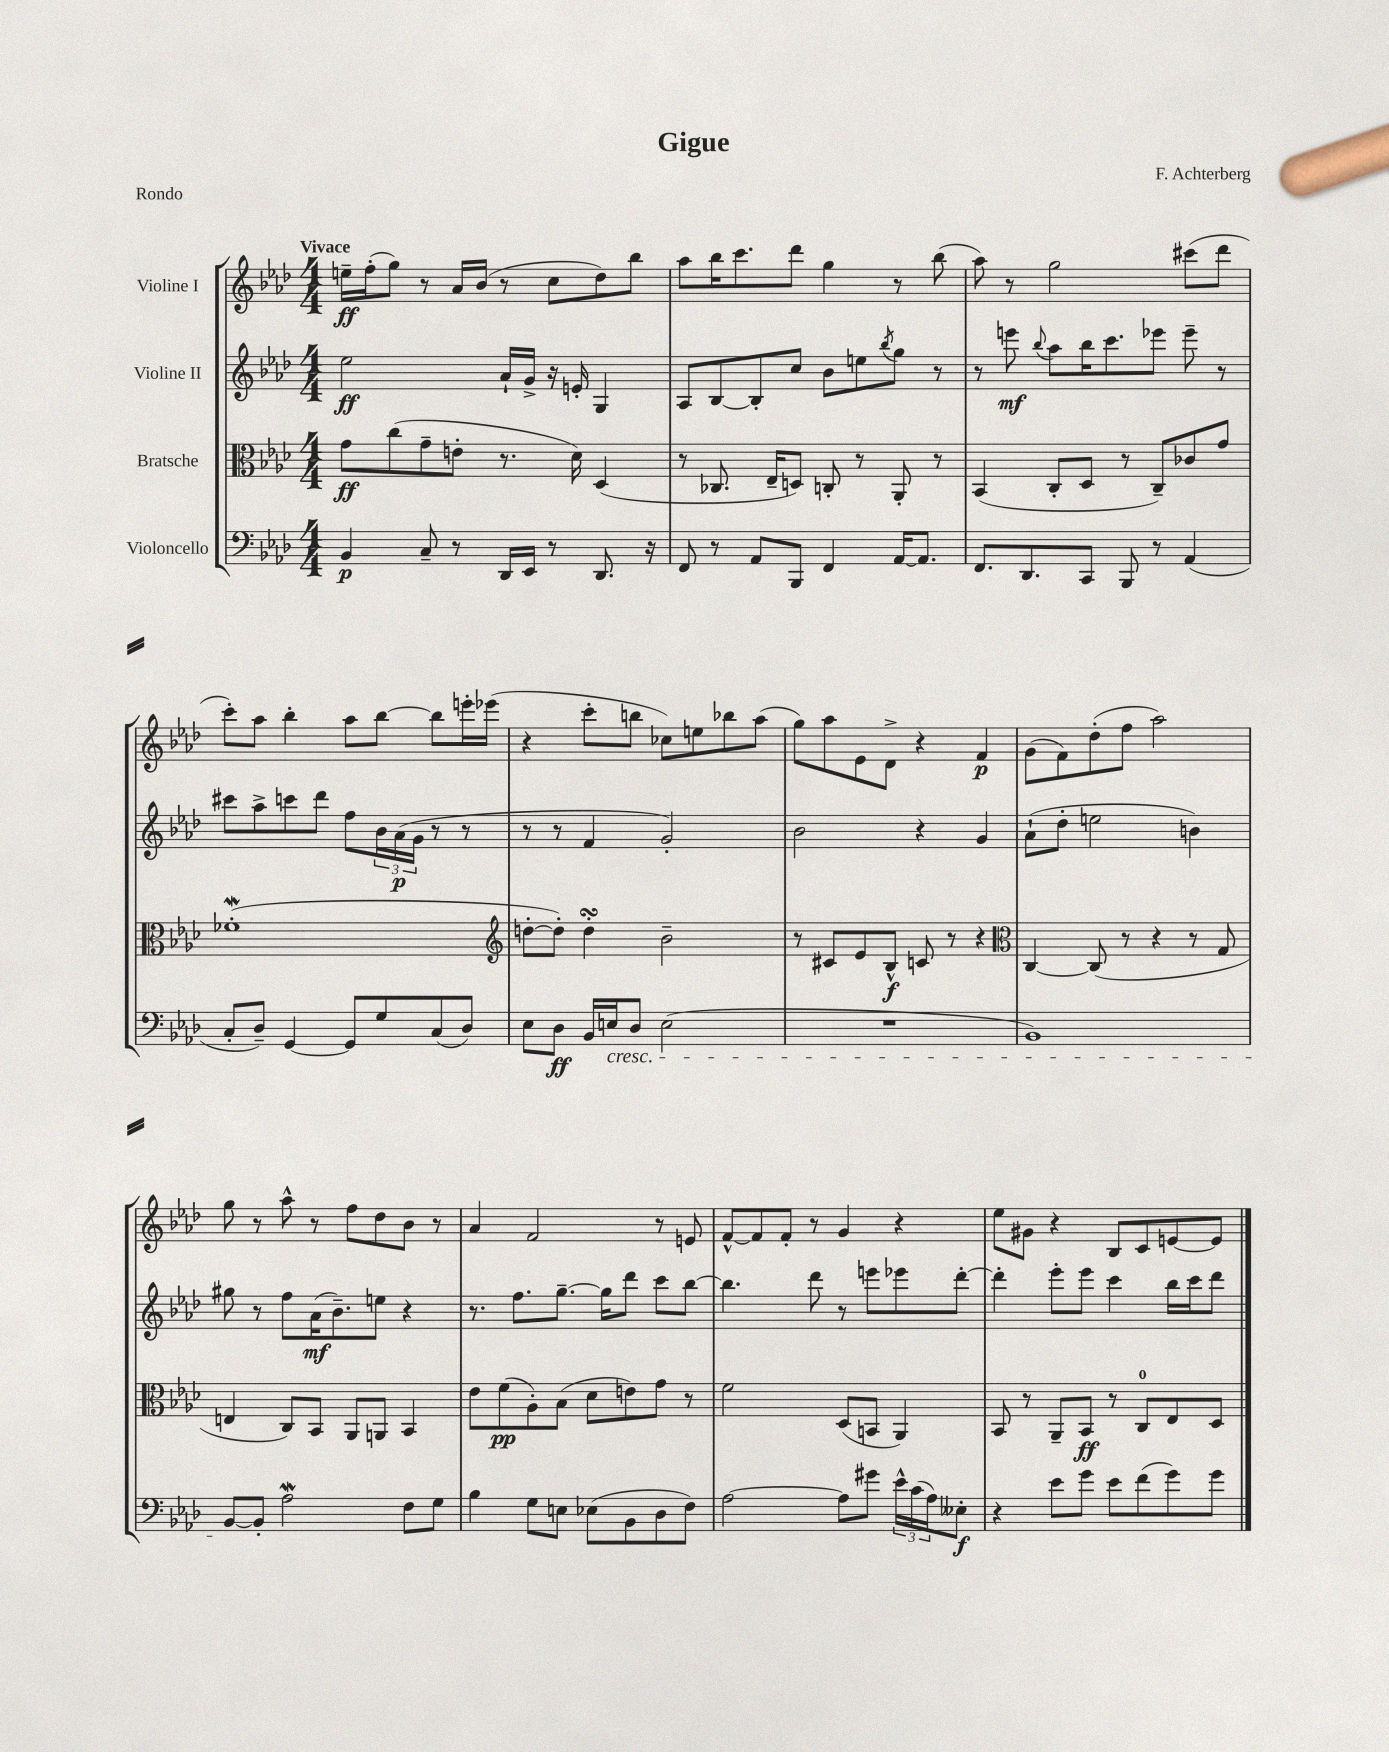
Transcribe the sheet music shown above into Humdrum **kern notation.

**kern	**kern	**kern	**kern
*staff4	*staff3	*staff2	*staff1
*clefF4	*clefC3	*clefG2	*clefG2
*k[b-e-a-d-]	*k[b-e-a-d-]	*k[b-e-a-d-]	*k[b-e-a-d-]
*M4/4	*M4/4	*M4/4	*M4/4
4BB-	8g	2ee-	16ee~
.	.	.	(16ff'
.	(8cc	.	8gg)
8C~	8g~	.	8r
8r	8e'	.	16a-
.	.	.	(16b-
16DD-	8.r	16a-`	8r
16EE-	.	16g^	.
8r	.	16r	8cc
.	16d-)	16e'	.
8.DD-	(4D-	4G	8dd-)
.	.	.	8bb-
16r	.	.	.
=	=	=	=
8FF	8r	8A-	8aa-
8r	8.C-	[8B-	16bb-
.	.	.	8.ccc
8AA-	.	8B-']	.
.	16E-~	.	.
8BBB-	8D)	8cc	8ddd-
4FF	8C'	8b-	4gg
.	8r	8ee	.
.	.	8qbb-	.
[16AA-	8AA-'	8gg	8r
8.AA-]	.	.	.
.	8r	8r	(8bb-
=	=	=	=
8.FF	(4BB-	8r	8aa-)
.	.	8eee	8r
8.DD-	.	.	.
.	.	8qqbb-	.
.	8C'	8aa-	2gg
8CC	8D-	16bb-	.
.	.	8.ccc	.
8BBB-	8r	.	.
8r	8C~)	8eee-	.
(4AA-	8c-	8eee-~	(8ccc#
.	8g	8r	8ddd-
=	=	=	=
8C'	(1f-'	8ccc#	8ccc')
8D-~)	.	8aa-^	8aa-
[4GG	.	8ccc	4bb-'
.	.	8ddd-	.
8GG]	.	8ff	8aa-
8G	.	24b-	[8bb-
.	.	(24a-	.
.	.	24g	.
(8C	.	8r	8bb-]
8D-)	.	8r	16eee'
.	.	.	(16eee-
=	=	=	=
*	*clefG2	*	*
8E-	[8dd'	8r	4r
8D-	8dd'])	8r	.
16BB-	4dd'	4f	8ccc'
16E	.	.	.
8D-	.	.	8bb
(2E	2b-~	2g')	8cc-)
.	.	.	8ee
.	.	.	8bb-
.	.	.	(8aa-
=	=	=	=
1r	8r	2b-	8gg)
.	8c#	.	8aa-
.	8e-	.	8e-
.	8B-^^	.	8d-^
.	8c	4r	4r
.	8r	.	.
.	4r	4g	4f
=	=	=	=
*	*clefC3	*	*
1BB-)	[4C	(8a-`	(8g
.	.	8dd-'	8f)
.	(8C]	2ee	(8dd-'
.	8r	.	8ff
.	4r	.	2aa-)
.	8r	4b)	.
.	8G	.	.
=	=	=	=
[8BB-	4E	8gg#	8gg
8BB-']	.	8r	8r
2A-	8C)	8ff	8aa-^^
.	8BB-	(16a-	8r
.	.	8.b-~)	.
.	8AA-	.	8ff
.	8AA	8ee	8dd-
8F	4BB-	4r	8b-
8G	.	.	8r
=	=	=	=
4B-	8e-	8.r	4a-
.	(8f	.	.
.	.	8.ff	.
8G	8A-')	.	2f
8E	(8B-	[8.gg~	.
(8E-	8d-	.	.
.	.	16gg]	.
8BB-	8e)	8ddd-	.
8D-	8g	8ccc	8r
8F)	8r	[8bb-	8e
=	=	=	=
[2A-	2f	4.bb-]	[8f^^
.	.	.	8f]
.	.	.	8f'
.	.	8ddd-	8r
8A-]	(8D-	8r	4g
8g#	8BB	8eee	.
24e-^^	4AA-)	8eee-	4r
(24c	.	.	.
24A-)	.	.	.
8E--'	.	[8ddd-'	.
=	=	=	=
4r	8BB-	4ddd-']	8ee-
.	8r	.	8g#
8e-	8AA-~	8eee-'	4r
8g	8BB-	8eee-	.
8e-	8r	4ccc	8B-
(8f	8C	.	8c
8g)	8E-	16bb-	[8e
.	.	16ccc	.
8g	8D-	8ddd-	8e]
==	==	==	==
*-	*-	*-	*-
